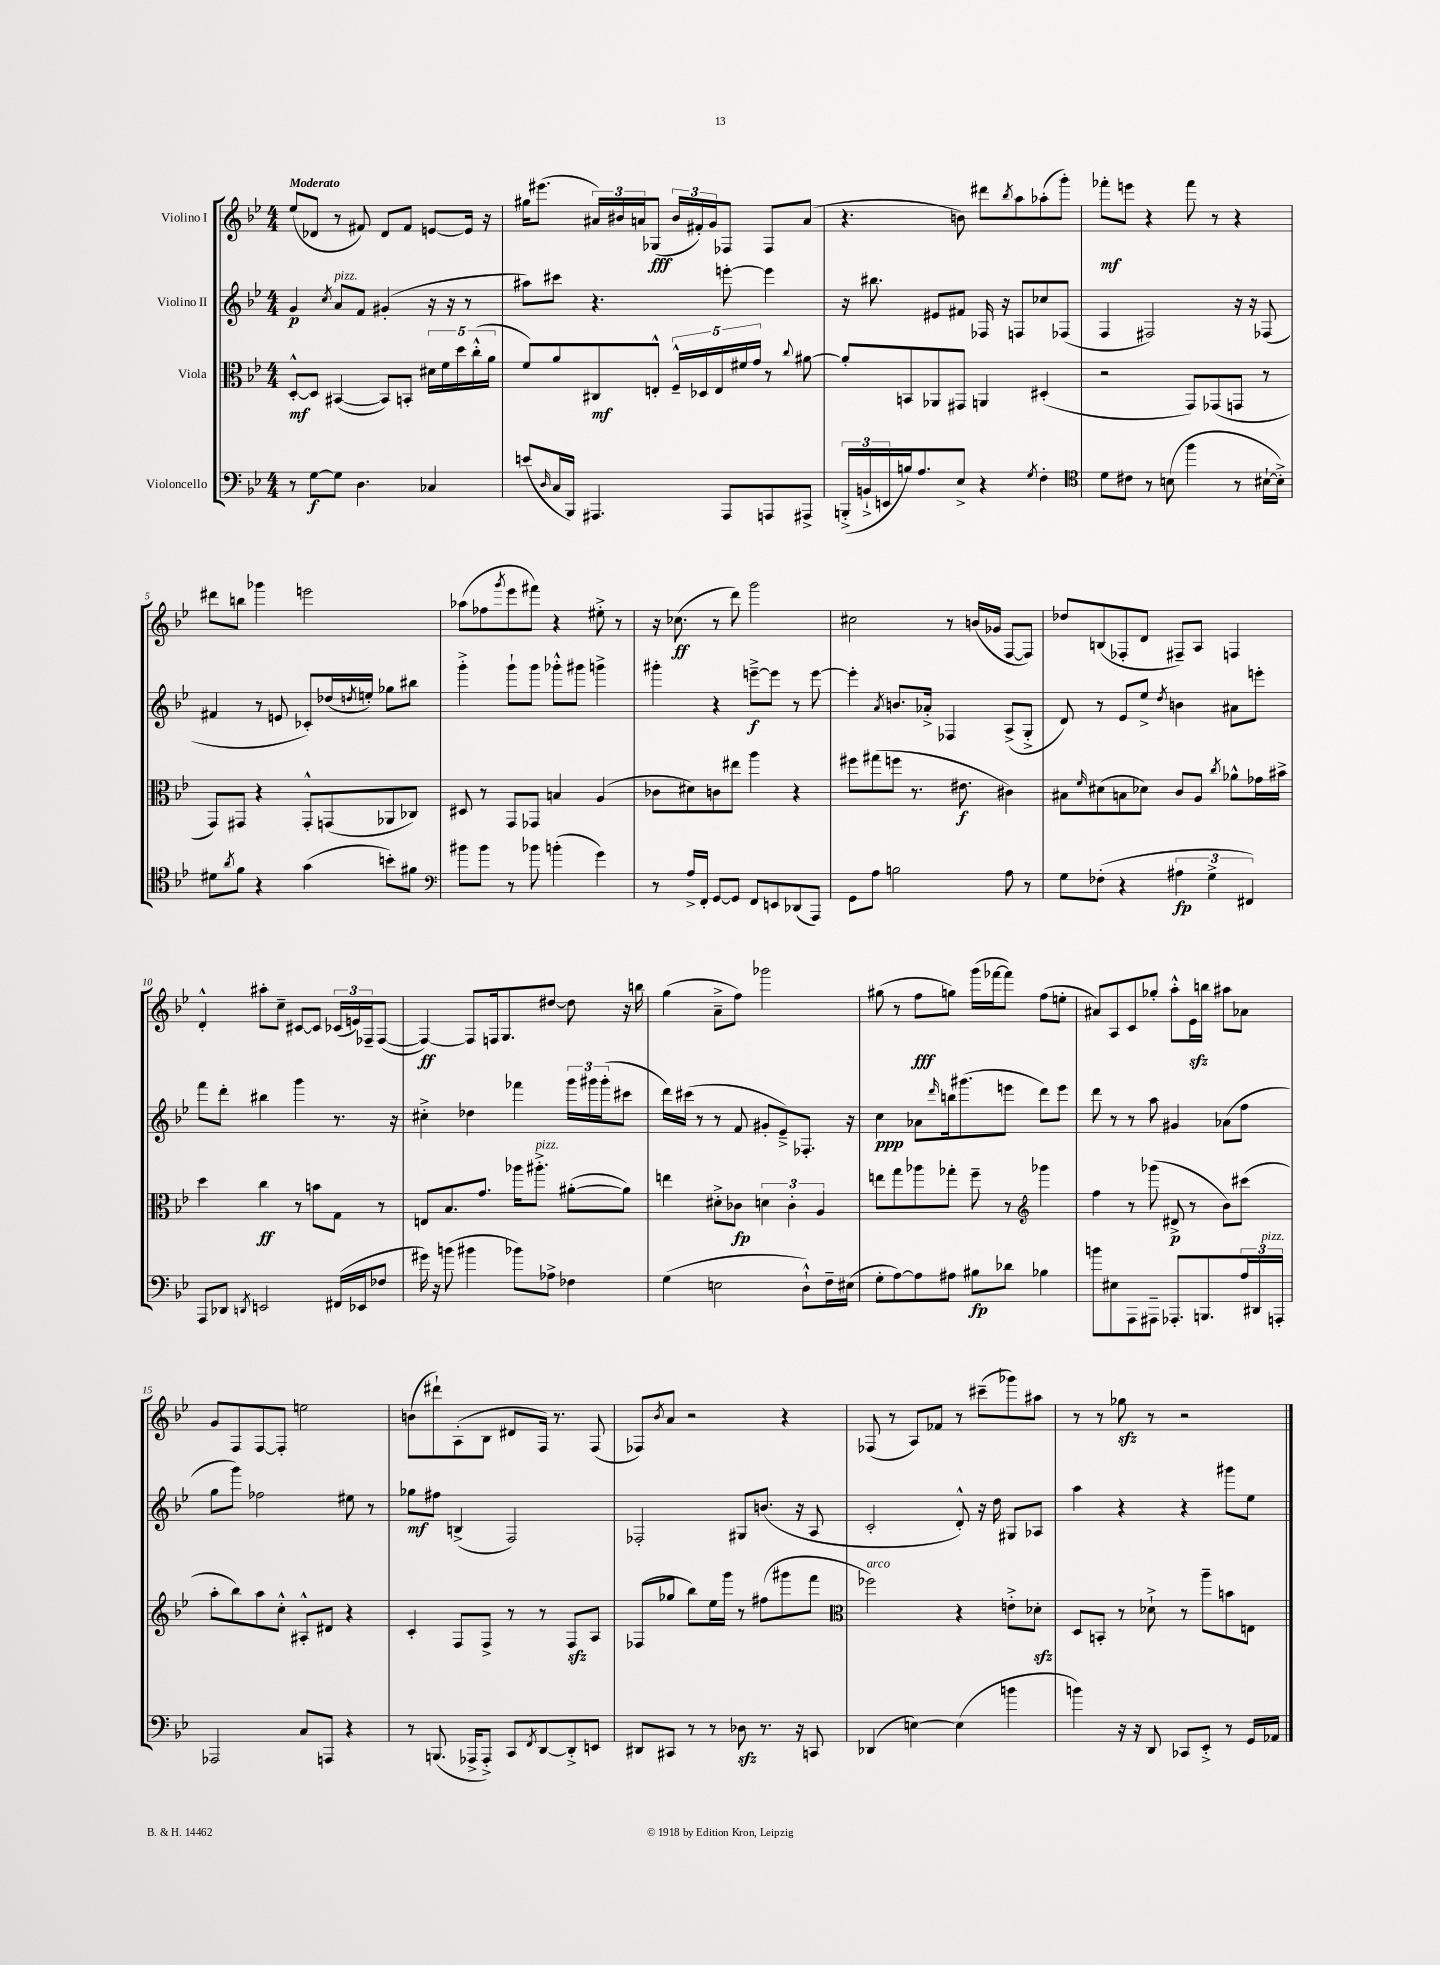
<<
\new StaffGroup <<
\new Staff = "s0" \with { instrumentName = "Violino I" } {
    \clef treble \key bes \major \numericTimeSignature \time 4/4 \tempo "Moderato"
    ees''8( des'8 r8 fis'8) des'8 fis'8 e'8~ e'16 r16 |
    gis''16 eis'''8.( \tuplet 3/2 { ais'16) bis'16 a'16 } ges8\fff( \tuplet 3/2 { bis'16 fis'16-.) g'16 } fes8 fes8 a'8( |
    r4. b'8) dis'''8 \acciaccatura { bes''8 } a''8 aes''8-.( g'''8-.) |
    fes'''8-.\mf e'''8 r4 fes'''8 r8 r4 |
    dis'''8 b''8 ges'''4 e'''2 |
    aes''8( fes''8 \acciaccatura { g'''8 } ees'''8 fis'''8) r4 eis''8-.-> r8 |
    r16 ces''8.\ff( r8 d'''8) g'''2 |
    cis''2 r8 b'16( ges'16 f8~ f8) |
    des''8 b8( fes8-. d'8 fis8--) a8 f4 |
    d'4-.-^ ais''8-. c''8-- cis'8~ cis'8 \tuplet 3/2 { ces'16( e'16) fes16-- } fes8~( |
    fes4~\ff) fes8 f16 g8. dis''8~ dis''8 r16 b''16 |
    g''4( a'8---> f''8) ges'''2 |
    gis''8( r8 f''8\fff g''8) g'''16( fes'''16~ fes'''8) f''8( e''8-. |
    ais'8) a8 c'8 ges''8-. a''8-.-^ ees'16\sfz b''16 ais''8 aes'8 |
    g'8 f8 f8~ f8-. e''2 |
    b'8( dis'''8-!) a8-.( bes8 dis'8 f16) r8. f8( |
    fes8) \acciaccatura { bes'8 } a'8 r2 r4 |
    fes8( r8 a8) fes'8 r8 cis'''8--( ges'''8) ais''8 |
    r8 r8 ges''8\sfz r8 r2 \bar "|." |
}
\new Staff = "s1" \with { instrumentName = "Violino II" } {
    \clef treble \key bes \major \numericTimeSignature \time 4/4
    g'4\p \acciaccatura { c''8 } a'8^\markup { \italic "pizz." } f'8 gis'4-.( r16 r16 r8 |
    ais''8) cis'''8 r4. e'''8~-. e'''4 |
    r16 bis''8. eis'8 fis'8 fes16 r16 f8 ces''8 fes8( |
    f4 fis2) r16 r16 fes8( |
    fis'4 r8 e'8 ces'8-.) des''16( \acciaccatura { d''8 } e''16-.) ges''8 bis''8 |
    g'''4-.-> g'''8-! g'''8 ges'''8-.-^ gis'''8 g'''4-> |
    gis'''4-. r4 e'''8~--->\f e'''8 r8 e'''8~ |
    e'''4-. \acciaccatura { a'8 } b'8. aes'16-.-> fes4 a8->( g8-.-> |
    d'8) r8 ees'8 ees''8-> \acciaccatura { d''8 } b'4 ais'8 e'''8-. |
    f'''8 d'''8-. bis''4 g'''4 r8. r16 |
    cis''4-.-> des''4 fes'''4 \tuplet 3/2 { g'''16 gis'''16 gis'''16-.( } cis'''8 |
    d'''16) cis'''16( r8 r8 f'8 gis'8-. ees'8--->) fes8.-. r16 |
    c''4\ppp aes'8 \grace { d'''16 } b''16 gis'''8.( e'''8 d'''8) e'''8 |
    d'''8 r8 r8 a''8 gis'4 aes'8( f''8 |
    g''8 g'''8) fes''2 eis''8 r8 |
    ges''8\mf fis''8 b4->( f2) |
    fes2-. gis8 b'8.( r16 a8 |
    c'2-. d'8-.-^) r16 d''16 gis8 aes8 |
    a''4 r4 r4 gis'''8 ees''8 \bar "|." |
}
\new Staff = "s2" \with { instrumentName = "Viola" } {
    \clef alto \key bes \major \numericTimeSignature \time 4/4
    d8~-.-^\mf d8 bis,4~( bis,8) b,8-. \tuplet 5/4 { dis'16 f'16 d''16 c''16-.-^( a'16 } |
    f'8) a'8 cis8\mf e8-.-^ \tuplet 5/4 { f16---^ des16 e16 fis'16 g'16 } r8 \appoggiatura { c''8 } ais'8~ |
    ais'8-. b,8 aes,8 gis,8 a,4 dis4-.( |
    r2 g,8) ges,8( g,8 r8 |
    g,8) gis,8 r4 gis,8-.-^ g,8( aes,8 ces8) |
    dis8 r8 g,8 ges,8 b4 a4( |
    ces'8 dis'8) c'8 eis''8 a''4 r4 |
    fis''8 gis''8( f''8 r8. eis'8.\f cis'4) |
    bis8 \grace { f'16 } dis'8( b8 des'8) c'8 a8 \acciaccatura { c''8 } aes'8-^ ges'16 bis'16-> |
    d''4 c''4\ff r8 b'8 g8 r8 |
    e8 bes8. g'8. aes''16 ais''8.-.->^\markup { \italic "pizz." } ais'8~-.( ais'8) |
    e''4 dis'8-.-> ces'8\fp \tuplet 3/2 { d'4 ces'4-. a4 } |
    e''8 g''8 aes''8 ges''8-. f''8-- r8 \clef treble ges'''4 |
    f''4 r8 ges'''8( dis'8->\p r8 bes'8) cis'''8( |
    a''8-. bes''8) a''8 c''8-.-^ ais8-.-^ dis'8 r4 |
    c'4-. f8 f8-> r8 r8 f8\sfz a8 |
    fes8( ges''8 bes''8) ees''16 g'''16 r8 fis''8( gis'''8 f'''8 |
    \clef alto fes''2^\markup { \italic "arco" }) r4 e'8-.-> des'8-.\sfz |
    d8 b,8-. r8 des'8-!-> r8 a''8-- b'8 e8 \bar "|." |
}
\new Staff = "s3" \with { instrumentName = "Violoncello" } {
    \clef bass \key bes \major \numericTimeSignature \time 4/4
    r8 g8~\f g8 d4. ces4 |
    e'8( \grace { d16 } c16 bes,,16) ais,,4. ais,,8 a,,8 ais,,8-> |
    \tuplet 3/2 { b,,16-.->( b,16-!-> e,16 } b16) a8. ees8-> r4 \acciaccatura { g8 } f4-. |
    \clef tenor d'8 cis'8 r8 b8( f''4 r8 bis16~-! bis16-.->) |
    dis'8 \acciaccatura { a'8 } f'8 r4 g'4( b'8-.) fis'8 |
    \clef bass bis'8 bis'8 r8 bes'8 b'4-.( g'4) |
    r8 a16-> f,16-. g,8~ g,8 f,8 e,8 des,8( a,,8) |
    g,8 a8 b2 a8 r8 |
    g8 fes8-.( r4 \tuplet 3/2 { ais4\fp g4-> fis,4) } |
    a,,8 des,8 \acciaccatura { d,8 } e,2 fis,16( ees,16 fes8 |
    gis'16) r16 b'8( bis'4 bes'8) aes8-> fes4 |
    g4( e2 d8-!-^) f16-- eis16( |
    g8-. a8~) a8 ais8 bis8\fp des'8 bes4 |
    b'8 eis8 a,,8 ais,,8-- aes,,8.-. b,,8. \tuplet 3/2 { a16 dis,16 a,,16-.^\markup { \italic "pizz." } } |
    aes,,2 c8 a,,8 r4 |
    r8 b,,8.( aes,,16-> aes,,8-.->) c,8 \acciaccatura { f,8 } d,8~ d,8-.-> e,8 |
    dis,8 cis,8 r8 r8 des8\sfz r8. r16 c,8 |
    des,4( e4~) e4( b'4 |
    b'4) r16 r16 d,8 ces,8 ees,8-.-> r8 g,16 aes,16 \bar "|." |
}
>>
>>
